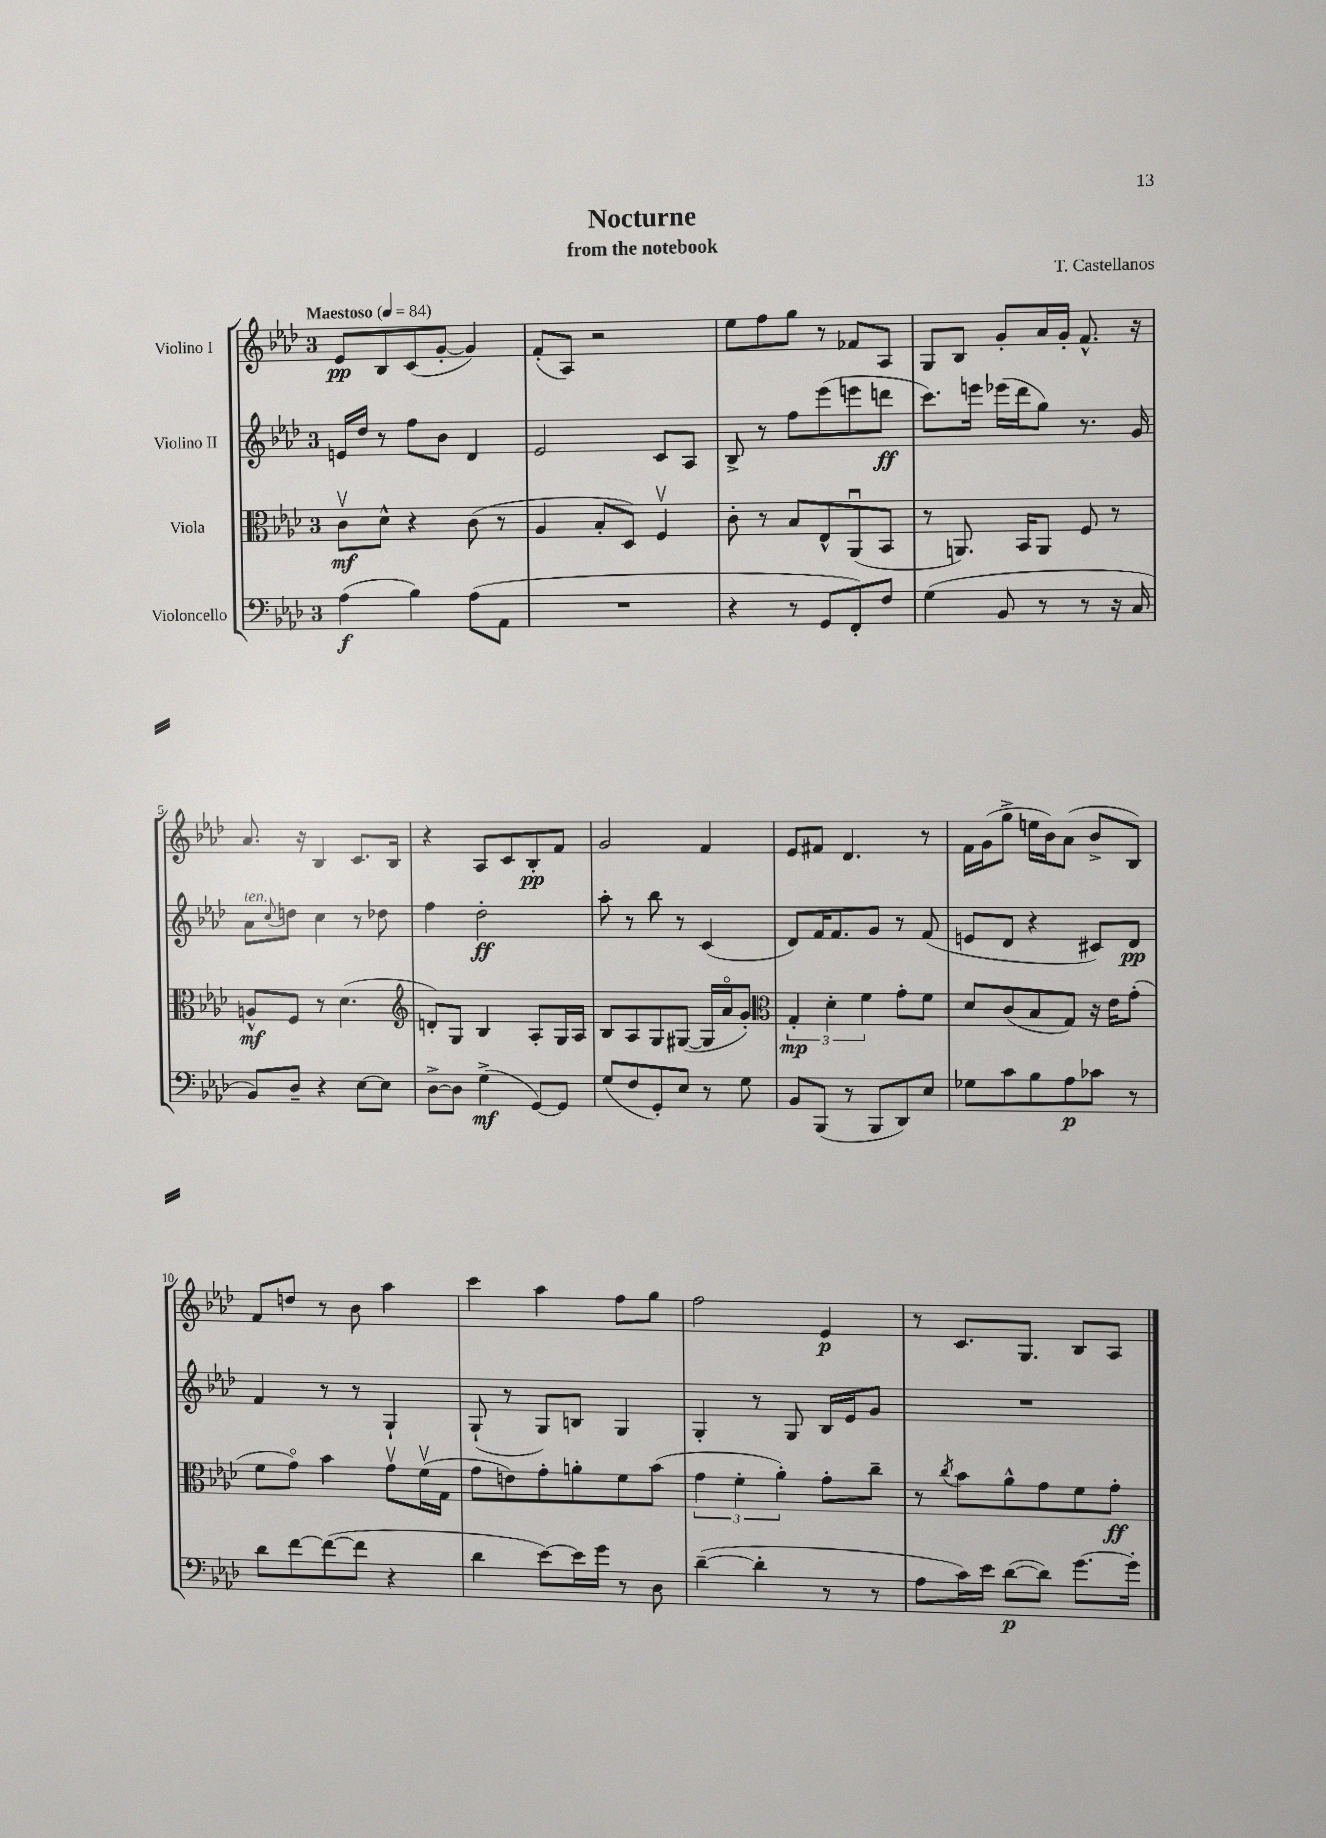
\header { title = "Nocturne" composer = "T. Castellanos" subtitle = "from the notebook" }
<<
\new StaffGroup <<
\new Staff = "s0" \with { instrumentName = "Violino I" } {
    \clef treble \key aes \major \once \override Staff.TimeSignature.style = #'single-digit \time 3/4 \tempo "Maestoso" 4 = 84
    ees'8\pp bes8 c'8( g'8~-. g'4) |
    f'8-.( aes8) r2 |
    ees''8 f''8 g''8 r8 fes'8 aes8 |
    g8 bes8 g'8-. aes'16 g'16-. f'8.-^ r16 |
    aes'8. r16 bes4 c'8. bes16 |
    r4 aes8 c'8 bes8-.\pp f'8 |
    g'2 f'4 |
    ees'8 fis'8 des'4. r8 |
    f'16 g'16( g''8-> e''16 bes'16) aes'8( bes'8-> bes8) |
    f'8 d''8 r8 bes'8 aes''4 |
    c'''4 aes''4 f''8 g''8 |
    f''2 ees'4\p |
    r8 c'8. g8. bes8 aes8 \bar "|." |
}
\new Staff = "s1" \with { instrumentName = "Violino II" } {
    \clef treble \key aes \major \once \override Staff.TimeSignature.style = #'single-digit \time 3/4
    e'16 des''16 r8 f''8 bes'8 des'4 |
    ees'2 c'8 aes8 |
    bes8-> r8 f''8 ees'''8( e'''8 d'''8\ff |
    c'''8.) e'''16 ees'''16( des'''16 g''8) r8. g'16 |
    aes'8^\markup { \italic "ten." } \appoggiatura { c''8 } d''8 c''4 r8 des''8 |
    f''4 des''2-.\ff |
    aes''8-. r8 bes''8 r8 c'4( |
    des'8) f'16 f'8. g'8 r8 f'8( |
    e'8 des'8 r4 cis'8) des'8\pp |
    f'4 r8 r8 g4-! |
    g8-!( r8 g8) b8 g4 |
    g4-. r8 g8 bes16 ees'16 g'8 |
    R2. \bar "|." |
}
\new Staff = "s2" \with { instrumentName = "Viola" } {
    \clef alto \key aes \major \once \override Staff.TimeSignature.style = #'single-digit \time 3/4
    c'8\upbow\mf des'8-^ r4 c'8( r8 |
    aes4 bes8-. des8) f4\upbow |
    c'8-. r8 bes8 ees8-^ aes,8\downbow( bes,8 |
    r8 a,8.) bes,16 a,8 f8 r8 |
    a8-^\mf f8 r8 des'4.( |
    \clef treble d'8-.) g8 bes4 aes8-. g16 aes16 |
    bes8 aes8 g8 gis8~( gis16 aes'16\flageolet g'8-.) |
    \clef alto \tuplet 3/2 { g4-.\mp des'4-. f'4 } g'8-. f'8 |
    des'8 c'8( bes8 g8) r16 ees'16 g'8-.( |
    f'8 g'8\flageolet) bes'4 g'8\upbow f'16\upbow( g16 |
    g'8 e'8) g'8-. a'8-. f'8 bes'8( |
    \tuplet 3/2 { g'4 f'4-. aes'4-.) } g'8-. c''8-- |
    r8 \acciaccatura { c''8 } bes'8 aes'8-^ g'8 f'8 g'8-.\ff \bar "|." |
}
\new Staff = "s3" \with { instrumentName = "Violoncello" } {
    \clef bass \key aes \major \once \override Staff.TimeSignature.style = #'single-digit \time 3/4
    aes4\f( bes4) aes8( aes,8 |
    R2. |
    r4 r8 g,8 f,8-.) f8 |
    g4( bes,8 r8 r8 r16 c16 |
    bes,8) des8-- r4 ees8~ ees8 |
    des8~-> des8 g4->\mf( g,8~) g,8 |
    g8( f8 g,8-.) ees8 r8 g8 |
    bes,8 bes,,8( r8 bes,,8 des,8) ees8 |
    ges8 c'8 bes8 aes8\p ces'8 r8 |
    des'8 f'8~ f'8~( f'8 r4 |
    des'4 ees'8~) ees'16 g'16 r8 des8 |
    des'4~--( des'4-. r8 r8 |
    aes8 c'16) ees'16 des'8~\p( des'8) g'8.~ g'16-. \bar "|." |
}
>>
>>
